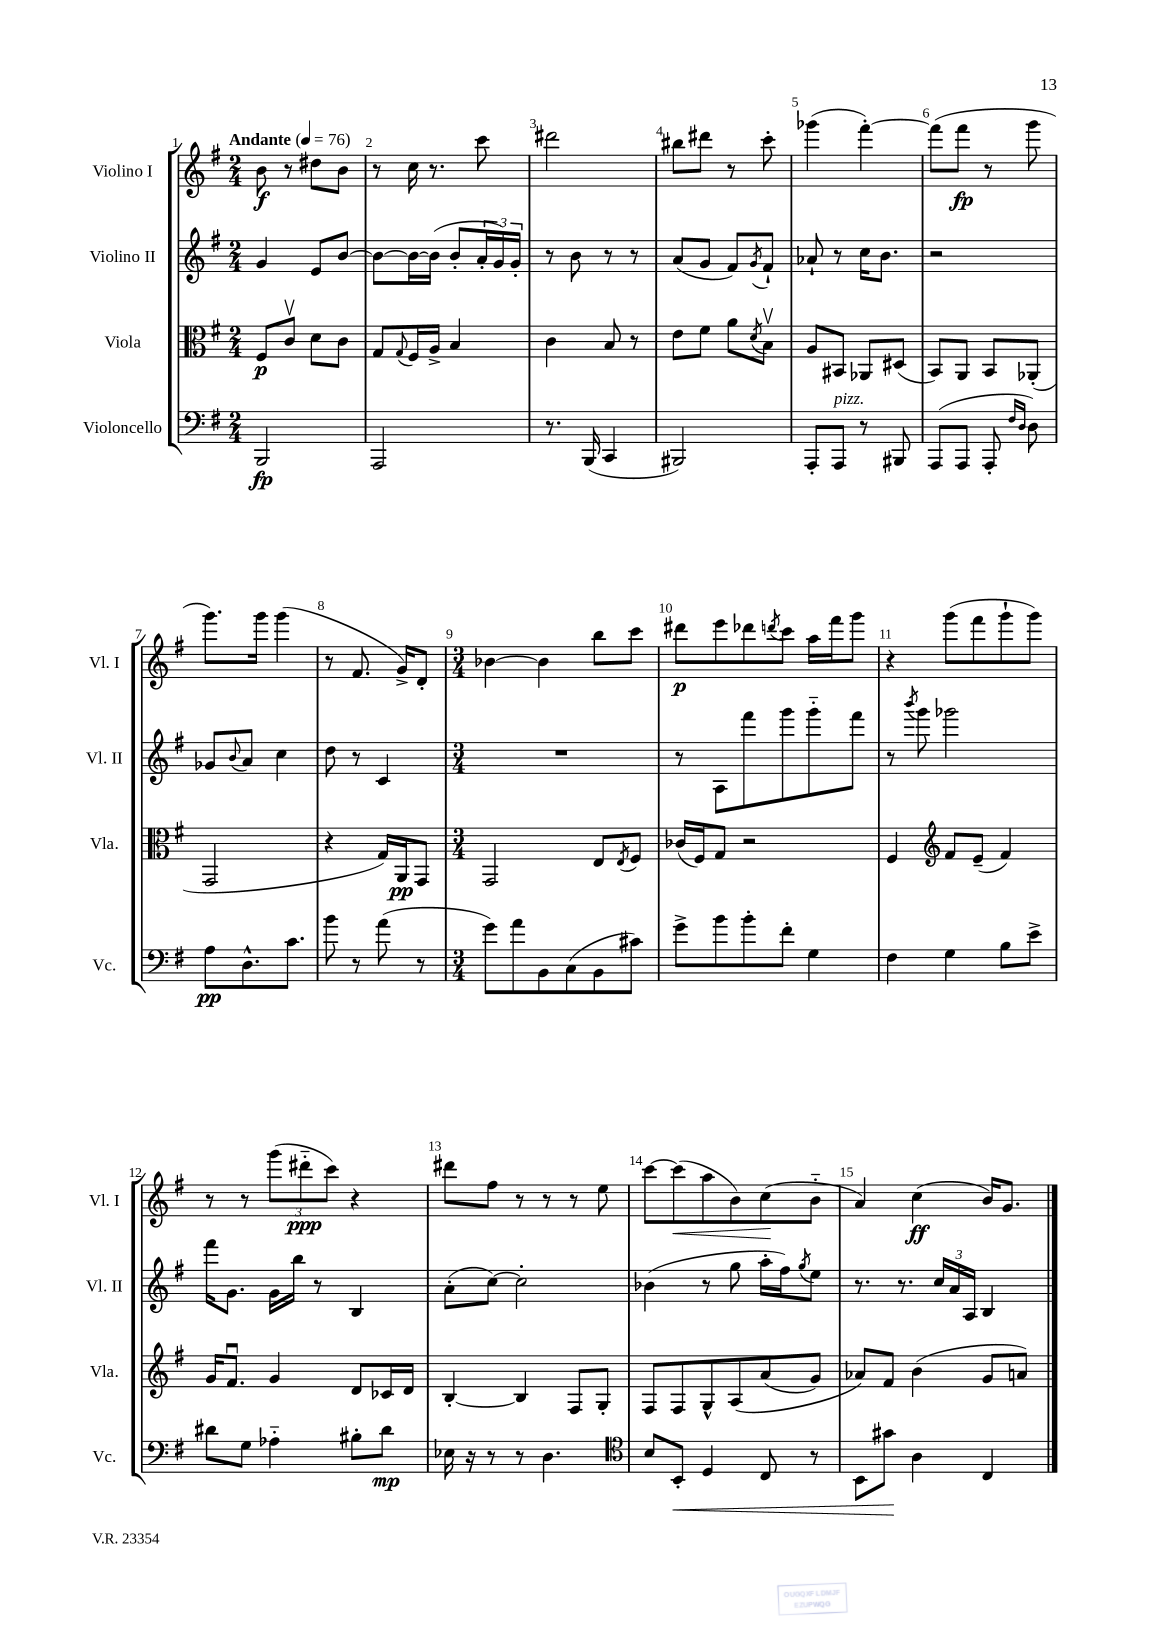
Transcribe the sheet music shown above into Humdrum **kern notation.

**kern	**kern	**kern	**kern
*staff4	*staff3	*staff2	*staff1
*clefF4	*clefC3	*clefG2	*clefG2
*k[f#]	*k[f#]	*k[f#]	*k[f#]
*M2/4	*M2/4	*M2/4	*M2/4
*MM76	*MM76	*MM76	*MM76
2BBB	8F#	4g	8b
.	8cv	.	8r
.	8d	8e	8dd#
.	8c	[8b	8b
=	=	=	=
2AAA	8G	8b_	8r
.	8qqG	.	.
.	16F#	16b_	16cc
.	16A^	(16b]	8.r
.	4B	8b'	.
.	.	24a'	8ccc
.	.	24g)	.
.	.	24g'	.
=	=	=	=
8.r	4c	8r	2ddd#
.	.	8b	.
(16BBB	.	.	.
4CC	8B	8r	.
.	8r	8r	.
=	=	=	=
2BBB#)	8e	(8a	8bb#
.	8f#	8g	8ddd#
.	8a	8f#)	8r
.	8qd	8qg	.
.	8Bv	8f#`	8ccc'
=	=	=	=
8AAA'	8A	8a-`	(4ggg-
8AAA	8BB#	8r	.
8r	8AA-	16cc	[4fff#')
.	.	8.b	.
8BBB#	(8D#	.	.
=	=	=	=
(8AAA	8BB)	2r	(8fff#]
8AAA	8AA	.	8fff#
8AAA'	8BB	.	8r
16qqF#	.	.	.
16qqD	.	.	.
8D)	(8AA-'	.	8ggg
=	=	=	=
8A	2GG	8g-	8.ggg)
.	.	8qqb	.
8.D^^	.	8a	.
.	.	.	16ggg
.	.	4cc	(4ggg
8.c	.	.	.
=	=	=	=
8b	4r	8dd	8r
8r	.	8r	8.f#
(8a	16G)	4c	.
.	16AA	.	16g^)
8r	8GG	.	8d'
=	=	=	=
*M3/4	*M3/4	*M3/4	*M3/4
8g)	2GG	2.r	[4b-
8a	.	.	.
8BB	.	.	4b-]
(8C	.	.	.
8BB	8E	.	8bb
.	8qE	.	.
8c#)	8F#	.	8ccc
=	=	=	=
8g^	(16c-	8r	8ddd#
.	16F#)	.	.
8b	8G	8A	8eee
8b'	2r	8fff#	8ddd-
.	.	.	8qddd
8f#'	.	8ggg	8ccc
4G	.	8ggg'~	16aa
.	.	.	16fff#
.	.	8fff#	8ggg
=	=	=	=
4F#	4F#	8r	4r
.	.	8qbbb	.
.	.	8ggg	.
*	*clefG2	*	*
4G	8f#	2ggg-	(8ggg
.	(8e~	.	8fff#
8B	4f#)	.	8ggg`
8e^	.	.	8ggg)
=	=	=	=
8d#	16g	16fff#	8r
.	8.f#u	8.g	.
8G	.	.	8r
4A-'~	4g	16g	(12ggg
.	.	16bb	.
.	.	.	12ddd#'~
.	.	8r	.
.	.	.	12ccc)
8B#'	8d	4B	4r
8d#	16c-	.	.
.	16d	.	.
=	=	=	=
16E-	[4B'	(8a'	8ddd#
16r	.	.	.
8r	.	[8cc)	8ff#
8r	4B]	2cc']	8r
4.D	.	.	8r
.	8F#	.	8r
.	8G'	.	8ee
=	=	=	=
*clefC4	*	*	*
8B	8F#	(4b-	[8ccc
8BB'	8F#	.	(8ccc]
4D	8G^^	8r	8aa
.	&(8A	8gg	8b)
8C	(8a	16aa'	(8cc
.	.	16ff#)	.
.	.	8qgg	.
8r	8g)	8ee	8b'~
=	=	=	=
8BB	8a-&)	8.r	4a)
8g#	8f#	.	.
.	.	8.r	.
4A	(4b	.	(4cc
.	.	24cc	.
.	.	24a	.
.	.	24A	.
4C	8g	4B	16b)
.	.	.	8.g
.	8a)	.	.
==	==	==	==
*-	*-	*-	*-
